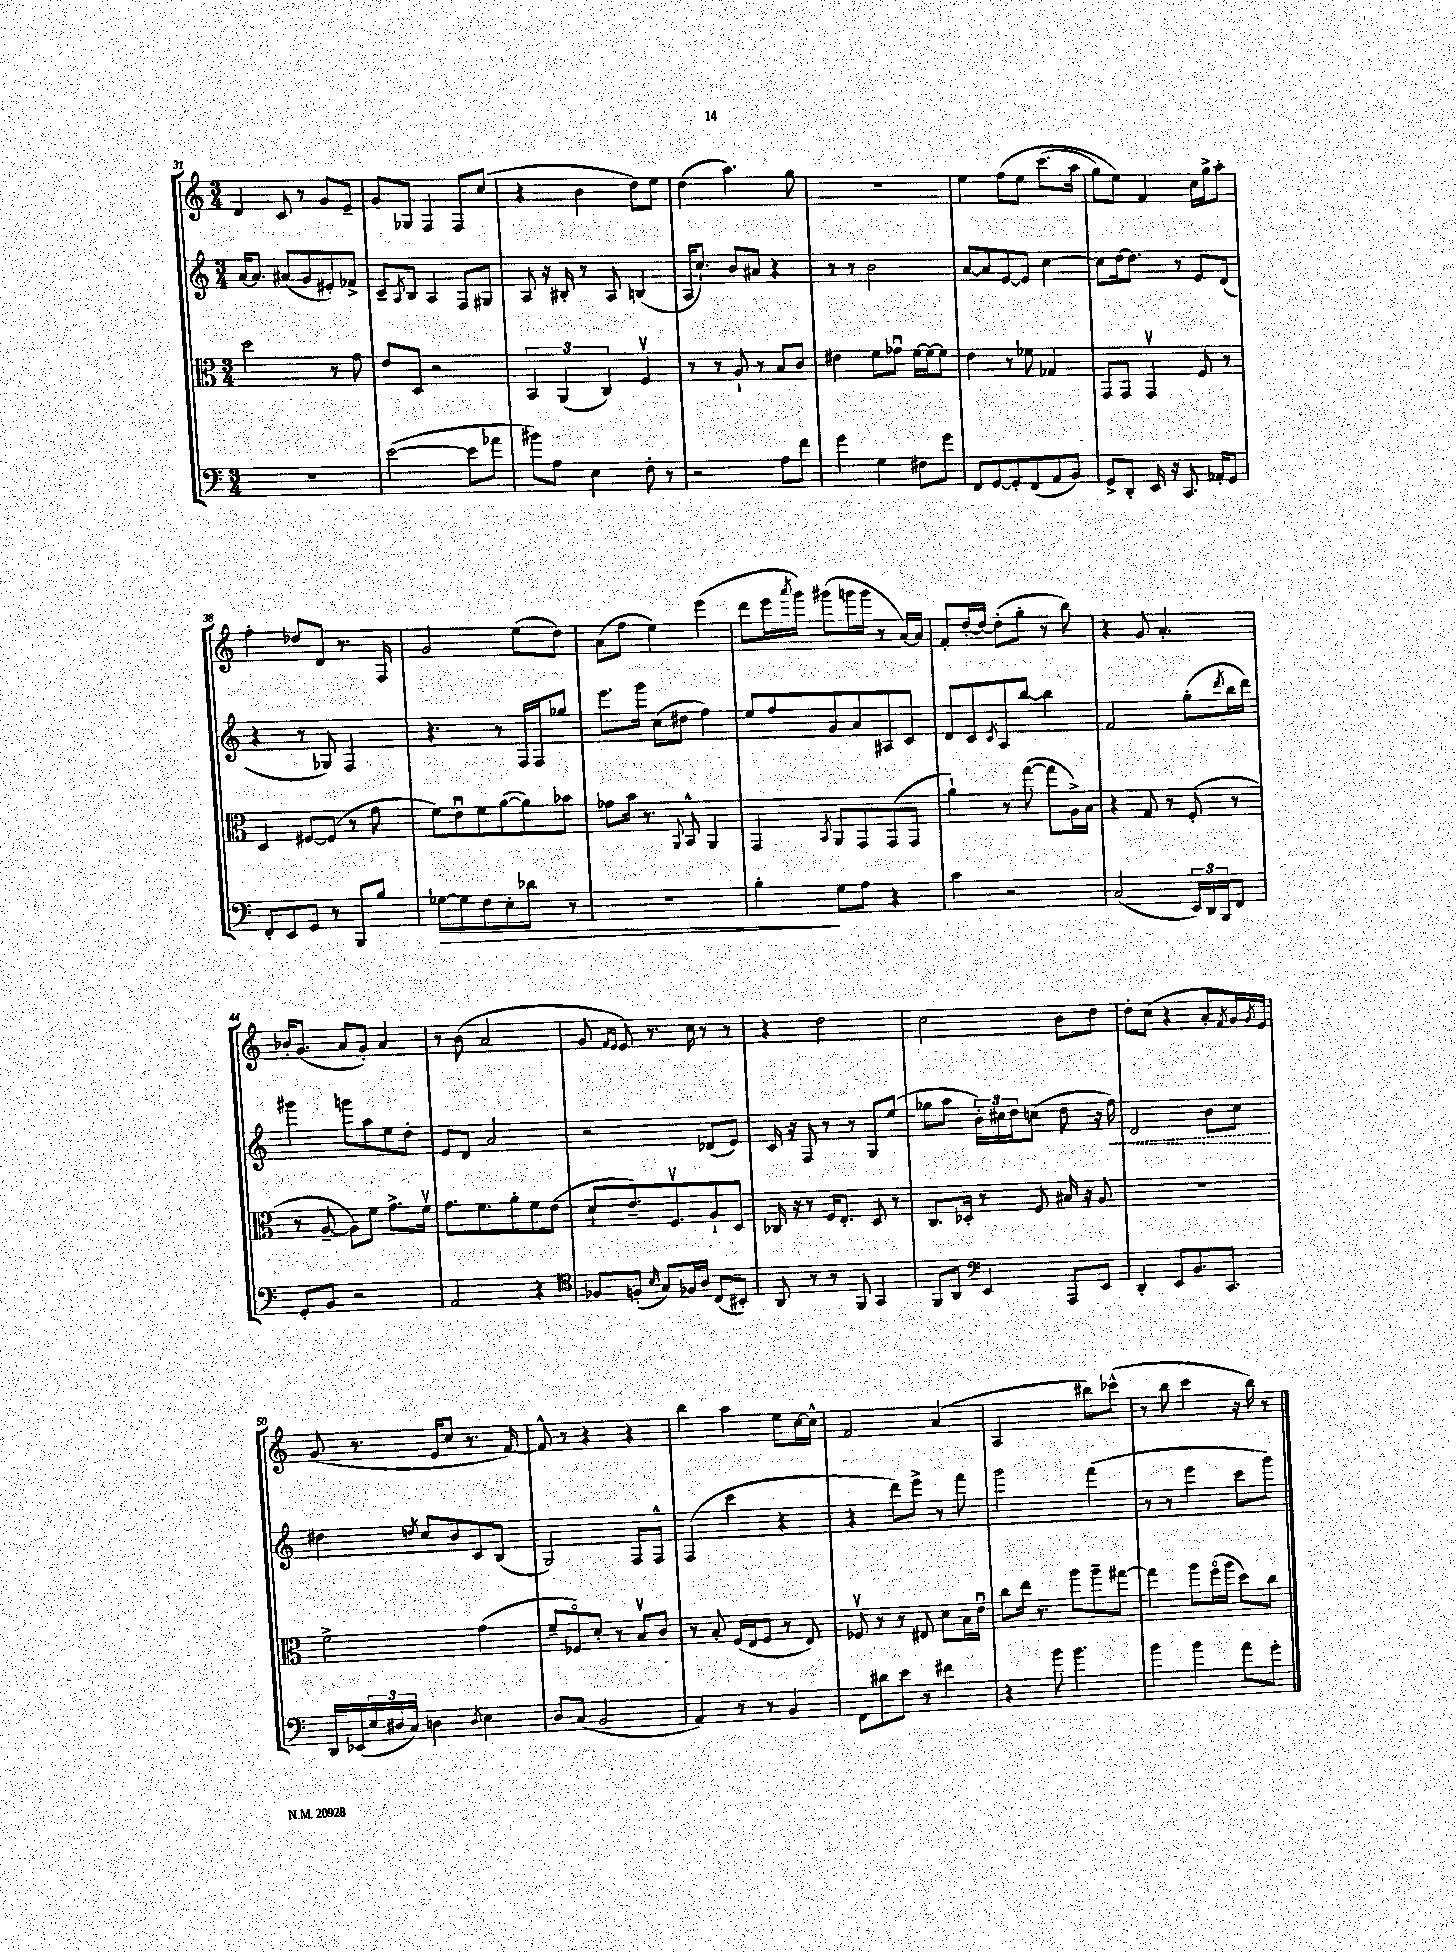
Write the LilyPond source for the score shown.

<<
\new StaffGroup <<
\new Staff = "s0" {
    \clef treble \key c \major \numericTimeSignature \time 3/4
    d'4 c'8 r8 g'8 e'8-- |
    g'8 ges8 f4 f8 c''8( |
    r4 b'4 d''8) e''8 |
    d''4( a''4.) g''8 |
    R2. |
    e''4 f''8\( e''8 c'''8.( a''16 |
    g''8) e''8\) f'4 c''16 g''16-> a''8-. |
    f''4-. des''8 d'8 r8. f16 |
    g'2 e''8( d''8) |
    a'8( f''8 e''4) e'''4( |
    d'''8 e'''16 \acciaccatura { a'''8 } g'''16) gis'''8( g'''16 g'''16 r8 a'16~) a'16 |
    f'8-. d''16~-. d''16~ d''8-.( g''8-. r8 b''8) |
    r4 g'8 a'4.-. |
    bes'16-. g'8.( a'8 g'8-.) a'4 |
    r8 b'8( a'2 |
    g'8 \grace { f'16 e'16 } e'8) r8. c''16 r8 r8 |
    r4 d''2 |
    c''2 b'8 d''8 |
    d''8-. c''8( r4 a'8-. \acciaccatura { f'8 } g'16) \acciaccatura { g'8 } e'16 |
    g'8( r8. e'16 c''8 r8. f'16~) |
    f'8-^ r8 r4 r4 |
    b''4 a''4 e''8 c''16~ c''16-^ |
    f'2 a'4( |
    a2 bis''8) ces'''8-^( |
    r8 b''8 c'''4 r16 b''16) r8 \bar "|." |
}
\new Staff = "s1" {
    \clef treble \key c \major \numericTimeSignature \time 3/4
    a'16~ a'8. ais'8( g'8 eis'8-.) fes'8-> |
    c'8-- \acciaccatura { a8 } b8 a4 f8 gis8 |
    a8 r16 bis16-. r8 a8 b4( |
    a16 c''8.-!) b'8 ais'8 r4 |
    r8 r8 b'2 |
    a'8~ a'8 e'8~ e'8 c''4~ |
    c''8 d''16~ d''8. r8 e'8 d'8( |
    r4 r8 ges8) f4 |
    r4. r8 f16 f16 ges''8 |
    e'''8. g'''16 c''8( dis''8 f''4) |
    e''8 f''8 g'8 a'8 ais8 c'8 |
    d'8 c'8 \acciaccatura { c'8 } a8 b''8~ b''4 |
    f'2 g''8-.( \acciaccatura { d'''8 } b''16 d'''16) |
    gis'''4 g'''8 a''8 e''8 d''8-. |
    e'8 d'8 a'2 |
    r2 des'8( e'8) |
    c'16 r16 f8 r8 r8 g8 e''8( |
    ges''8 a''8 \tuplet 3/2 { b'16-.) cis''16 d''16 } c''8( d''8 r16 \once \override Hairpin.style = #'dashed-line f''16\<) |
    d'2 b'8 c''8\! |
    dis''4 \acciaccatura { d''8 } c''8 b'8 c'8 b8( |
    g2) f8 f8-^ |
    f4( c'''4 r4 |
    r4 d'''8) e'''8-> r8 f'''8 |
    g'''2 f'''4( |
    r8 r8 e'''4 c'''8 g'''8) \bar "|." |
}
\new Staff = "s2" {
    \clef alto \key c \major \numericTimeSignature \time 3/4
    d''2 r8 g'8 |
    e'8 d8 r2 |
    \tuplet 3/2 { b,4 a,4( c4) } f4\upbow |
    r8 r8 a8-! r8 b8 c'8 |
    eis'4 f'8 ges'8\downbow f'16~ f'16~ f'8 |
    e'4 r8 fes'8 ges4 |
    g,8 g,8 g,4\upbow f8 r8 |
    d4 fis8~ fis8( r8 g'8 |
    f'8) e'8\downbow f'8 a'8~( a'8) bes'8 |
    ges'8 b'16 r8. \appoggiatura { a,8 } b,8-^ a,4 |
    g,4 \acciaccatura { b,8 } a,8 g,8 g,8( g,8 |
    a'4-!) r8 g''8~( g''8 a16->) b16 |
    r4 g8 r8 f8-.( r8 |
    r8 a8~-- a8) f'8 g'8.-> f'16\upbow |
    g'8. f'8. a'8-. f'8 e'8( |
    d'8-! e'8.--) f8.\upbow a8-! d8 |
    ces16 r16 r8 f16 e8.-. d8 r8 |
    c8. des16-. r8 f8 bis16 r16 a8 |
    r2. |
    f'2-> g'4( |
    f'8-- fes8\flageolet) d'8-. r8 b8\upbow c'8 |
    r8 b8-. f16( e16 f8 r8 e8) |
    fes8\upbow r8 r8 eis8 d'8 b16 e'16\downbow |
    c''8 e''16 r8. a''8 a''8-- gis''8~ |
    gis''4 a''8 f''16\flageolet( a''16 d''8) c''8 \bar "|." |
}
\new Staff = "s3" {
    \clef bass \key c \major \numericTimeSignature \time 3/4
    R2. |
    e'2~( e'8 aes'8 |
    bis'8) a8 e4 f8-. r8 |
    r2 a8 f'8 |
    g'4 g4 fis8 g'8 |
    f,8 g,8~ g,8-. f,8( a,8 b,8) |
    g,8-> d,8-. e,16 r16 c,8. aes,16-. g,8 |
    f,8-. e,8 g,8 r8 b,,8 b8 |
    ges8~\> ges8 f8 e8-. des'8 r8 |
    R2. |
    b4-.\! g8 a8 r4 |
    c'4 r2 |
    c2( \tuplet 3/2 { e,16) d,16 b,,16 } f,8 |
    g,8-. b,8 r2 |
    a,2 r4 |
    \clef tenor fes8 f8-.( \grace { b16 } g8) fes16 a16 c8( bis,8-.) |
    a,8 r8 r8 f,8 g,4 |
    f,8 a,8 \clef bass e,4 a,,8 e,8 |
    d,4-. e,8 b,8. c,8. |
    d,16 ees,16( \tuplet 3/2 { e16 dis16 c16) } d4 \acciaccatura { d8 } e4 |
    d8 c8( b,2 |
    a,4) r8 r8 b,4 |
    f,8 dis'8 e'8 r8 fis'4 |
    r4 b'8 b'4. |
    b'4 b'4 a'8 g'8-. \bar "|." |
}
>>
>>
\layout { \context { \Score currentBarNumber = #31 } }
